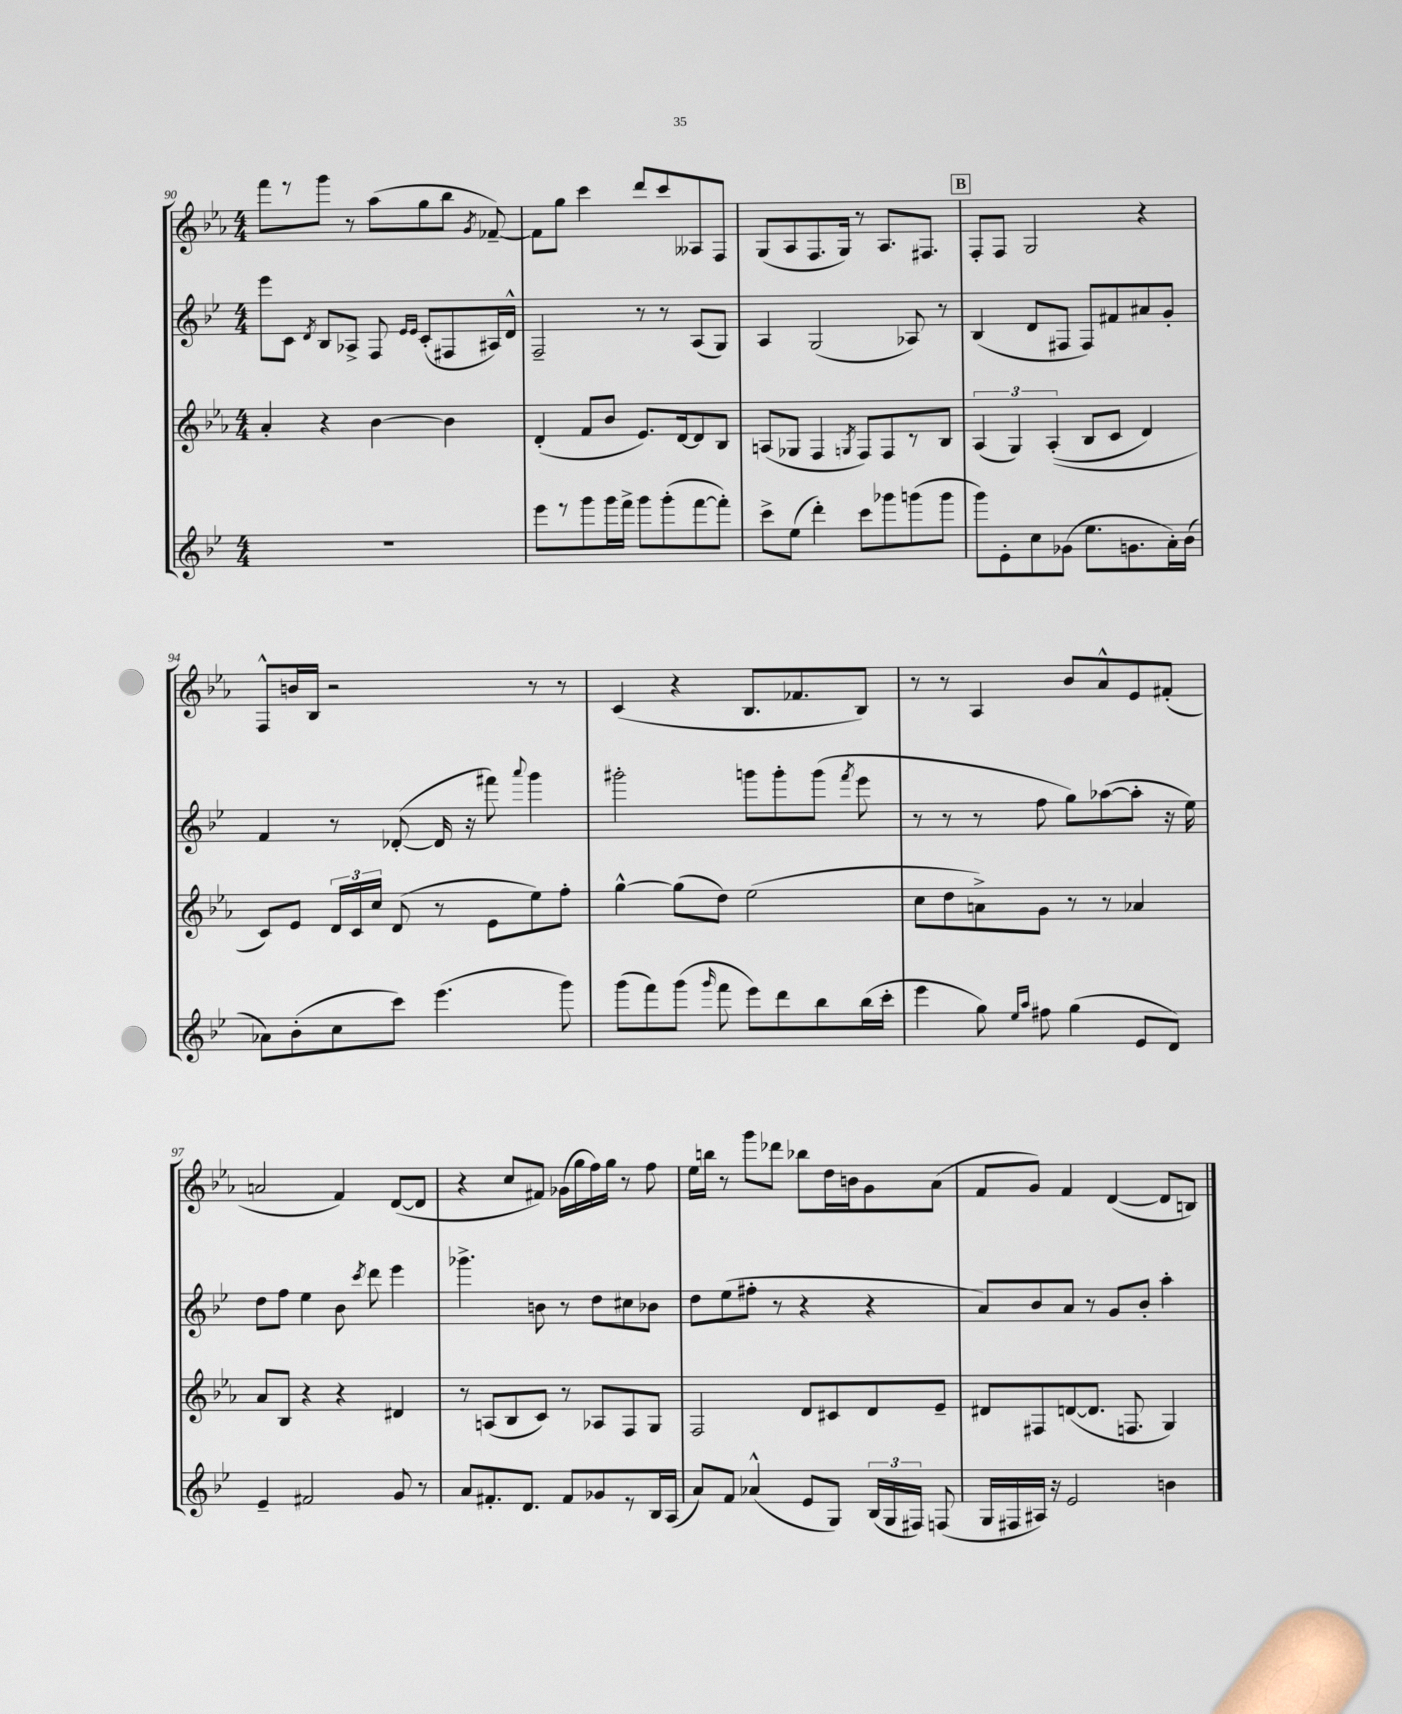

**kern	**kern	**kern	**kern
*staff4	*staff3	*staff2	*staff1
*clefG2	*clefG2	*clefG2	*clefG2
*k[b-e-]	*k[b-e-a-]	*k[b-e-]	*k[b-e-a-]
*M4/4	*M4/4	*M4/4	*M4/4
1r	4a-'/	8eee-\L	8fff\L
.	.	8c\J	8r
.	.	8qd/	.
.	4r	8B-/L	8ggg\J
.	.	8A-^/J	8r
.	[4b-\	8F/	(8aa-\L
.	.	16qqe-/LL	.
.	.	16qqe-/JJ	.
.	.	(8c'/L	8gg\
.	4b-\]	8F#/	8bb-\J
.	.	.	8qg/
.	.	16A#/L)	[8f-~/)
.	.	16d^^/JJ	.
=	=	=	=
8eee-\L	(4d'/	2F~/	8f-\]L
8r	.	.	8gg\J
8ggg\	8f/L	.	4ccc\
16ggg\L	8b-/J	.	.
16fff^\JJ	.	.	.
8ggg\L	8.e-/L)	8r	8ddd/L
(8ggg'\	.	8r	8ccc/
.	[16d/k	.	.
[8fff\	8d/]	(8A/L	8A--/
8fff'\]J)	8B-/J	8G/J)	8F/J
=	=	=	=
8ccc^\L	(8A/L	4A/	(8G/L
(8ee-\J	8G-/J	.	8A-/
4ddd'\)	4F/	(2G/	8.F/
.	.	.	16G/Jk)
.	8qG/	.	.
8ccc\L	8F/L)	.	8r
8ggg-\	8F/	.	8.A-/L
(8ggg\	8r	8A-/)	.
.	.	.	8.F#/J
8ggg\J	8B-/J	8r	.
=	=	=	=
8ggg\L)	(6A-/	(4B-/	8F'/L
8e-'\	.	.	8F/J
.	6G/)	.	.
8cc\	.	8d/L	2G/
.	&((6A-'/	.	.
(8g-\J	.	8F#/J	.
8.ee-\L	8B-/L	8F#/L)	.
.	8c/J	8f#/	.
8.g\	.	.	.
.	4d/)	8a#/	4r
16a'\L)	.	8g'/J	.
(16b-\JJ	.	.	.
=	=	=	=
8a-\L)	8c/L&)	4f/	8F^^/L
(8b-'\	8e-/J	.	16b/L
.	.	.	16B-/JJ
8cc\	24d/LL	8r	2r
.	24c/	.	.
.	24cc/JJ	.	.
8ccc\J)	(8d/	([8d-'/	.
(4.eee-\	8r	16d-/]	.
.	.	16r	.
.	8e-\L	8fff#\)	.
.	.	8qqaaa/	.
.	8ee-\)	4ggg\	8r
8ggg\)	8ff'\J	.	8r
=	=	=	=
(8ggg\L	[4gg^^\	2ggg#'\	(4c/
8fff\)	.	.	.
(8ggg\J	(8gg\]L	.	4r
16qqggg/	.	.	.
8fff\	8dd\J)	.	.
8eee-\L)	(2ee-\	8ggg\L	8.B-/L
8ddd\	.	8ggg'\	.
.	.	.	8.f-/
8bb-\	.	(8ggg\J	.
.	.	8qfff/	.
(16bb-\L	.	8eee-\	8B-/J)
16ccc'\JJ	.	.	.
=	=	=	=
4eee-\	8cc\L	8r	8r
.	8dd\	8r	8r
8gg\)	8a^\)	8r	4A-/
16qqee-/LL	.	.	.
16qqaa/JJ	.	.	.
8ff#\	8g\J	8ff\	.
(4gg\	8r	8gg\L)	8b-/L
.	8r	([8aa-\	8a-^^/
8e-/L	4a-/	8aa-'\]J	8e-/
8d/J)	.	16r	(8f#'/J
.	.	16ee-\)	.
=	=	=	=
4e-~/	8a-/L	8dd\L	2a/
.	8B-/J	8ff\J	.
2f#/	4r	4ee-\	.
.	4r	8b-\	4f/)
.	.	8qccc/	.
.	.	8ddd\	.
8g/	4d#/	4eee-\	([8d/L
8r	.	.	8d/]J
=	=	=	=
8a/L	8r	4.ggg-^\	4r
8.f#'/	(8A/L	.	.
.	8B-/	.	8cc/L
8.d/J	.	.	.
.	8c/J)	8b\	8f#/J)
8f#/L	8r	8r	(16g-\LL
.	.	.	16gg\
8g-/	8A-/L	8dd\L	16ff\)
.	.	.	16gg\JJ
8r	8F/	8cc#\	8r
16B-/L	8G/J	8b-\J	8ff\
(16A/JJ	.	.	.
=	=	=	=
8a/L)	2F/	8dd\L	16ee-\LL
.	.	.	16bb\JJ
8f/J	.	(8ee-\	8r
(4a-^^/	.	8ff#'\J	8ggg\L
.	.	8r	8ddd-\J
8e-/L	8d/L	4r	8bb-\L
8G/J)	8c#/	.	16dd\L
.	.	.	16b\J
(24B-/LL	8d/	4r	8g\
24G/	.	.	.
24F#/JJ)	.	.	.
(8F/	8e-~/J	.	(8a-\J
=	=	=	=
16G/LL	8d#/L	8a/L)	8f/L
16F#/	.	.	.
16A#/JJ)	8F#/	8b-/	8g/J)
16r	.	.	.
2e-/	([8d/	8a/J	4f/
.	8.d/]J	8r	.
.	.	8g/L	([4d/
.	8.F/	.	.
.	.	8b-'/J	.
4b\	4G/)	4aa'\	8d/]L
.	.	.	8B/J)
==	==	==	==
*-	*-	*-	*-
